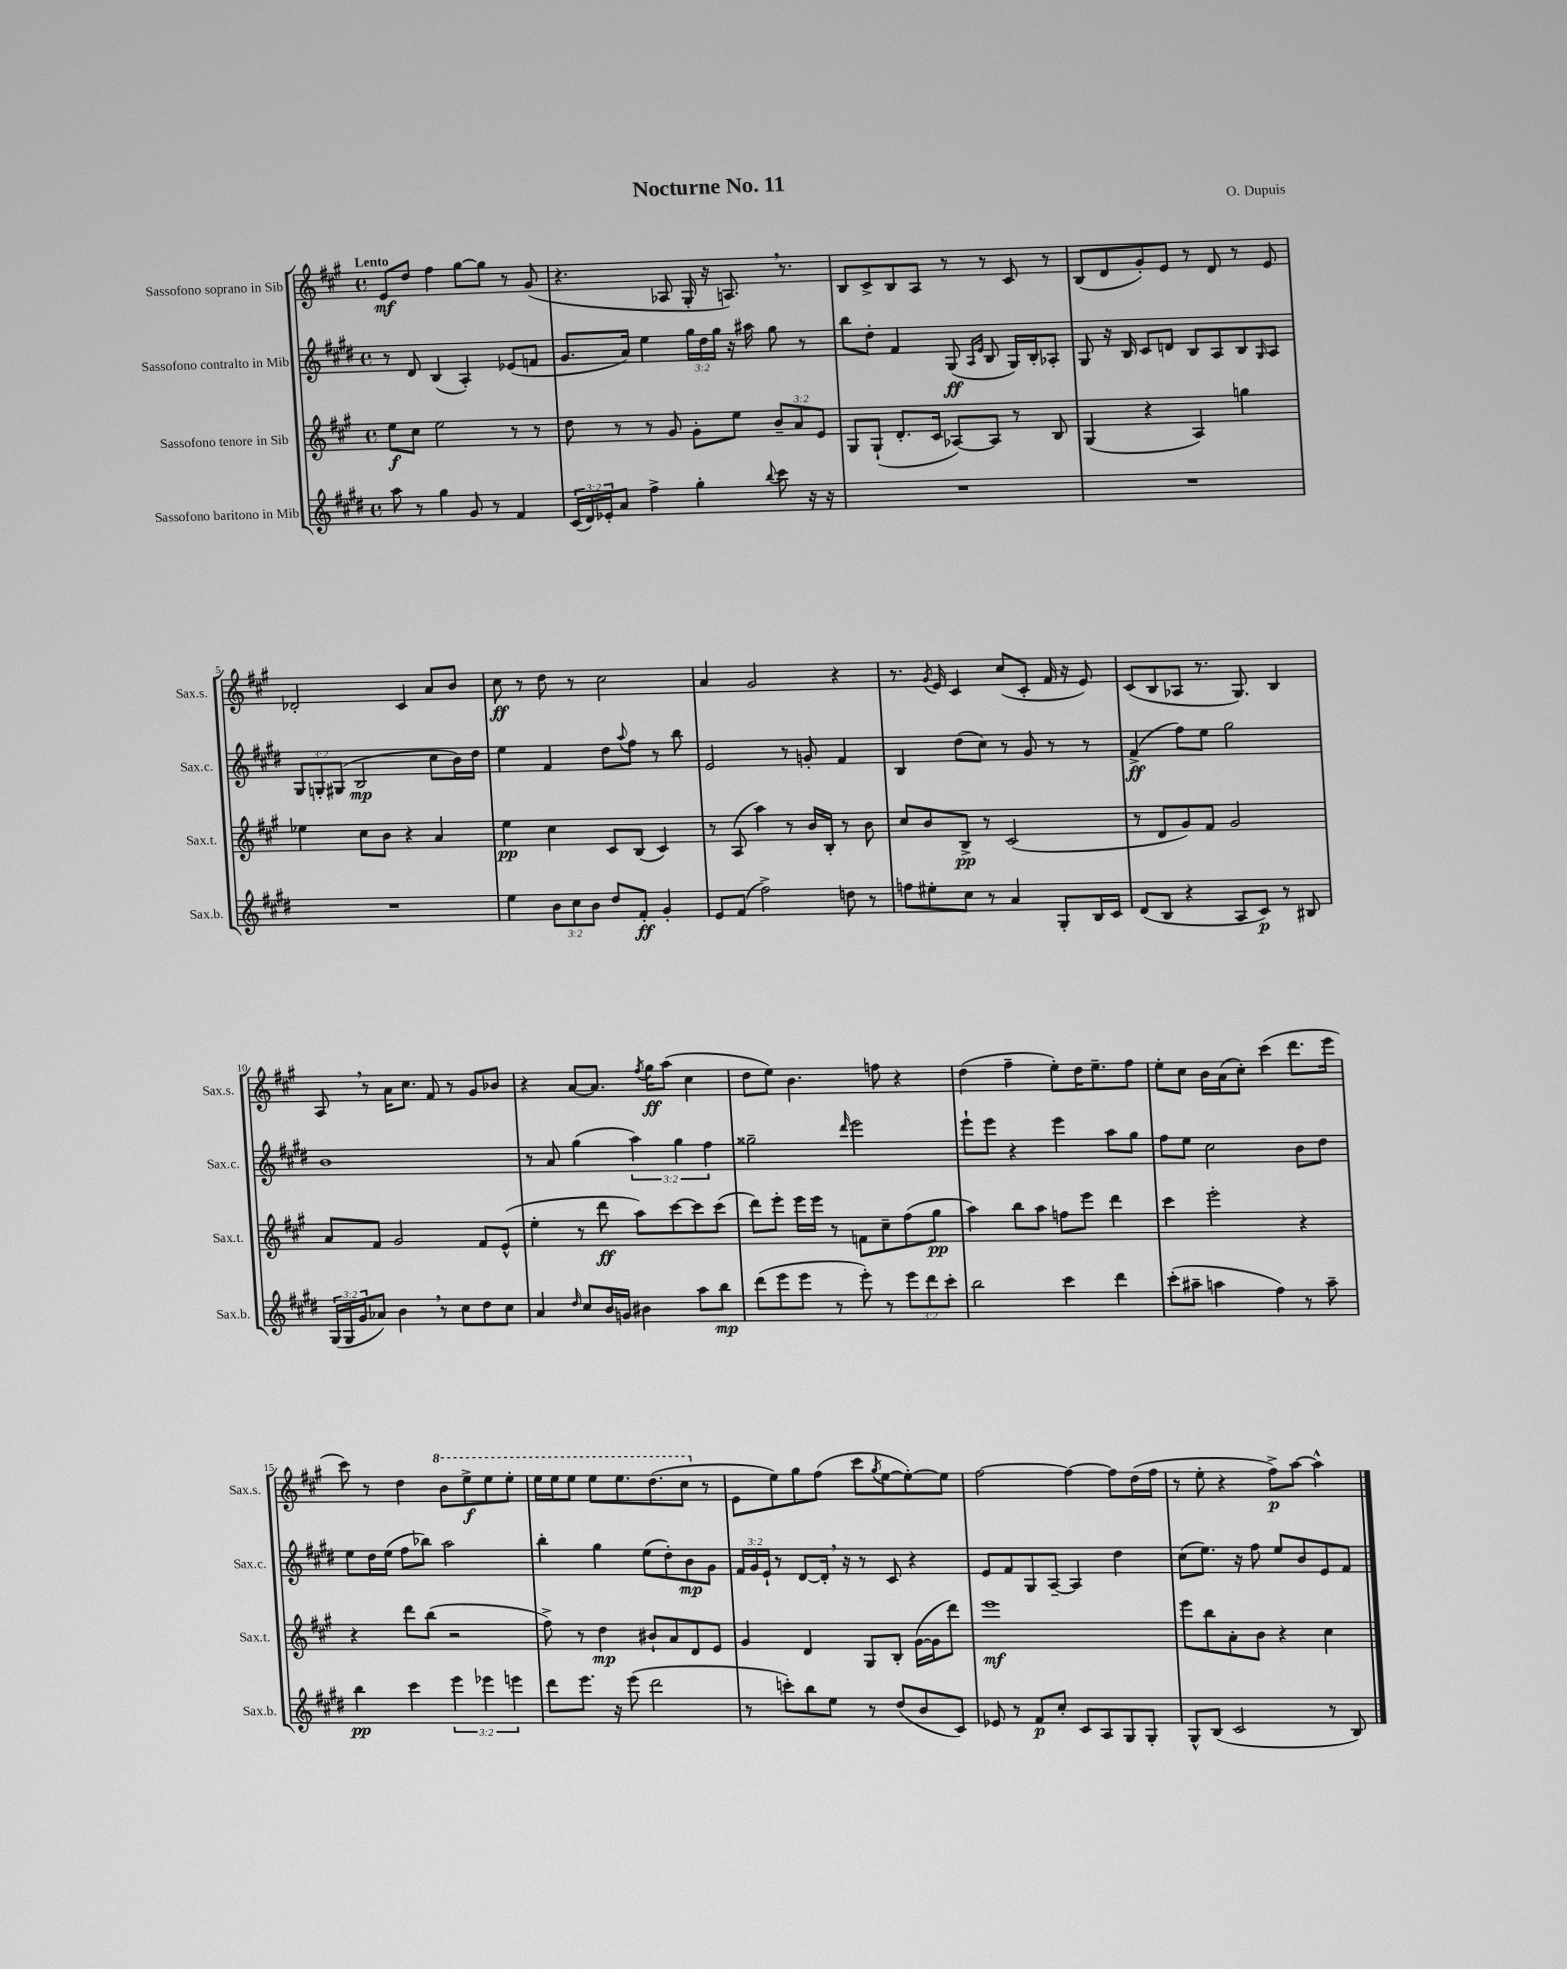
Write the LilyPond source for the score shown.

\header { title = "Nocturne No. 11" composer = "O. Dupuis" }
<<
\new StaffGroup <<
\new Staff = "s0" \with { instrumentName = "Sassofono soprano in Sib" shortInstrumentName = "Sax.s." } {
    \clef treble \key a \major \defaultTimeSignature \time 4/4 \tempo "Lento"
    e'8\mf d''8 fis''4 gis''8~ gis''8 r8 gis'8( |
    r4. aes8 gis16-. r16 a8.) \breathe r8. |
    b8 cis'8-> b8 a8 r8 r8 cis'8 r8 |
    b8( d'8 gis'8-.) e'8 r8 d'8 r8 e'8 |
    des'2-. cis'4 a'8 b'8 |
    cis''8\ff r8 d''8 r8 cis''2 |
    a'4 gis'2 r4 |
    r8. \acciaccatura { gis'8 } e'16 cis'4 cis''8( cis'8-. fis'16 r16 e'8) |
    cis'8( b8 aes8 r8. gis8.) b4 |
    a8 \breathe r8 a'16 cis''8. fis'8 r8 gis'8 bes'8 |
    r4 a'8~ a'8. \acciaccatura { fis''8 } gis''16\ff a''8( cis''4 |
    d''8 e''8) b'4. f''8 r4 |
    d''4( fis''4-- e''8-.) d''16 e''8.-- fis''8 |
    e''8-. cis''8 b'16 a'16( cis''8-.) cis'''4( d'''8. e'''16 |
    cis'''8) r8 d''4 \ottava #1 b''8 e'''8->\f e'''8 e'''8-. |
    e'''16 e'''16 e'''8 e'''8 e'''8. d'''8.( cis'''8 \ottava #0 r8 |
    e'8 e''8) gis''8 fis''8( cis'''8 \acciaccatura { gis''8 } e''8~ e''8~-.) e''8 |
    fis''2~ fis''4~ fis''8 d''16( fis''16 |
    r8 e''8-. r4 fis''8->\p) a''8~ a''4-^ \bar "|." |
}
\new Staff = "s1" \with { instrumentName = "Sassofono contralto in Mib" shortInstrumentName = "Sax.c." } {
    \clef treble \key e \major \defaultTimeSignature \time 4/4 \override Staff.TupletNumber.text = #tuplet-number::calc-fraction-text
    r8 dis'8 b4( a4-.) ees'8( f'8 |
    gis'8. a'16) e''4 \tuplet 3/2 { gis''16 dis''16 gis''16 } r16 ais''16 gis''8 r8 |
    b''8 dis''8-. fis'4 gis8\ff( \grace { a16 e'16 } b8 gis16) b16-. aes8-. |
    gis8 r16 b16 cis'8 d'8 b8 a8 b8 \grace { gis16 } a8 |
    \tuplet 3/2 { gis8 g8-. gis8( } b2\mp cis''8 b'16) dis''16 |
    e''4 fis'4 dis''8 \appoggiatura { a''8 } fis''8 r8 b''8 |
    e'2 r8 g'8-. fis'4 |
    b4 dis''8( cis''8) r8 gis'8 r8 r8 |
    fis'4->\ff( fis''8) e''8 gis''2 |
    b'1 |
    r8 a'8 gis''4( \tuplet 3/2 { a''4) gis''4 fis''4 } |
    gisis''2-- \grace { dis'''16 } e'''2 |
    e'''8-! e'''8 r4 e'''4 a''8 gis''8 |
    fis''8 e''8 cis''2 b'8 dis''8 |
    e''8 dis''16 e''16( fis''8 bes''8) a''2 |
    b''4-. gis''4 e''8( dis''8-.) b'8\mp gis'8 |
    \tuplet 3/2 { fis'16 gis'16 e'16-! } r8 dis'8~ dis'16-. \breathe r16 r8 cis'8 r4 |
    e'8 fis'8 gis8 a8~-- a4 dis''4 |
    cis''8( e''8.) r16 fis''8 e''8 b'8 e'8 fis'8 \bar "|." |
}
\new Staff = "s2" \with { instrumentName = "Sassofono tenore in Sib" shortInstrumentName = "Sax.t." } {
    \clef treble \key a \major \defaultTimeSignature \time 4/4 \override Staff.TupletNumber.text = #tuplet-number::calc-fraction-text
    e''8\f cis''8 e''2 r8 r8 |
    d''8 r8 r8 gis'8 gis'8-. e''8 \tuplet 3/2 { b'8-- a'8 e'8 } |
    gis8 gis8-!( d'8.-. cis'16 aes8~) aes8 r8 b8 |
    gis4( r4 a4) g''4 |
    ees''4 cis''8 b'8 r4 a'4 |
    e''4\pp cis''4 cis'8 b8( cis'4) |
    r8 a8( a''4) r8 b'16 b16-. r8 b'8 |
    cis''8 b'8 b8->\pp r8 cis'2( |
    r8 d'8 gis'8) fis'8 gis'2 |
    a'8 fis'8 gis'2 fis'8 e'8-^( |
    e''4-. r8 d'''8\ff a''8) cis'''8~ cis'''8 cis'''8( |
    d'''8) e'''8-. e'''16 e'''16 r8 f'8 cis''8-- fis''8( gis''8\pp |
    a''4) b''8 a''8 f''8 e'''8 d'''4 |
    cis'''4 e'''2-. r4 |
    r4 d'''8 b''8( r2 |
    fis''8->) r8 d''4\mp bis'8-! a'8 d'8 e'8 |
    gis'4 d'4 gis8 b8-. gis'16~( gis'16 d'''8) |
    e'''1\mf |
    e'''8 b''8 a'8-. b'8 r4 cis''4 \bar "|." |
}
\new Staff = "s3" \with { instrumentName = "Sassofono baritono in Mib" shortInstrumentName = "Sax.b." } {
    \clef treble \key e \major \defaultTimeSignature \time 4/4 \override Staff.TupletNumber.text = #tuplet-number::calc-fraction-text
    a''8 r8 gis''4 gis'8 r8 fis'4 |
    \tuplet 3/2 { cis'16( dis'16) ees'16-. } a'8 fis''4-> gis''4-. \appoggiatura { b''8 } cis'''8 r16 r16 |
    R1 |
    R1 |
    R1 |
    e''4 \tuplet 3/2 { b'8 cis''8 b'8 } dis''8 fis'8-.\ff gis'4-. |
    e'8 fis'8( fis''2->) d''8 r8 |
    f''8 eis''8-. cis''8 r8 a'4 gis8-. b16 cis'16 |
    dis'8( b8 r4 a8 cis'8\p) r8 bis8 |
    \tuplet 3/2 { gis16( gis16 gis'16 } aes'8) b'4 \breathe r8 cis''8 dis''8 cis''8 |
    a'4 \grace { dis''16 } cis''8 b'16 g'16 bis'4 a''8 b''8\mp |
    dis'''8( e'''8 e'''8 r8 e'''8-.) r8 \tuplet 3/2 { e'''8 dis'''8 cis'''8-. } |
    b''2 cis'''4 dis'''4 |
    cis'''8-.( ais''8-- a''4 fis''4) r8 a''8-- |
    b''4\pp cis'''4 \tuplet 3/2 { e'''4 ees'''4 e'''4 } |
    dis'''8 e'''8. r16 e'''8( dis'''2 |
    r8 c'''8-.) b''8 e''8 r8 dis''8( b'8 cis'8) |
    ees'8 r8 fis'8\p cis''8-. cis'8 a8 gis8 gis8-. |
    gis8-^ b8( cis'2 r8 b8) \bar "|." |
}
>>
>>
